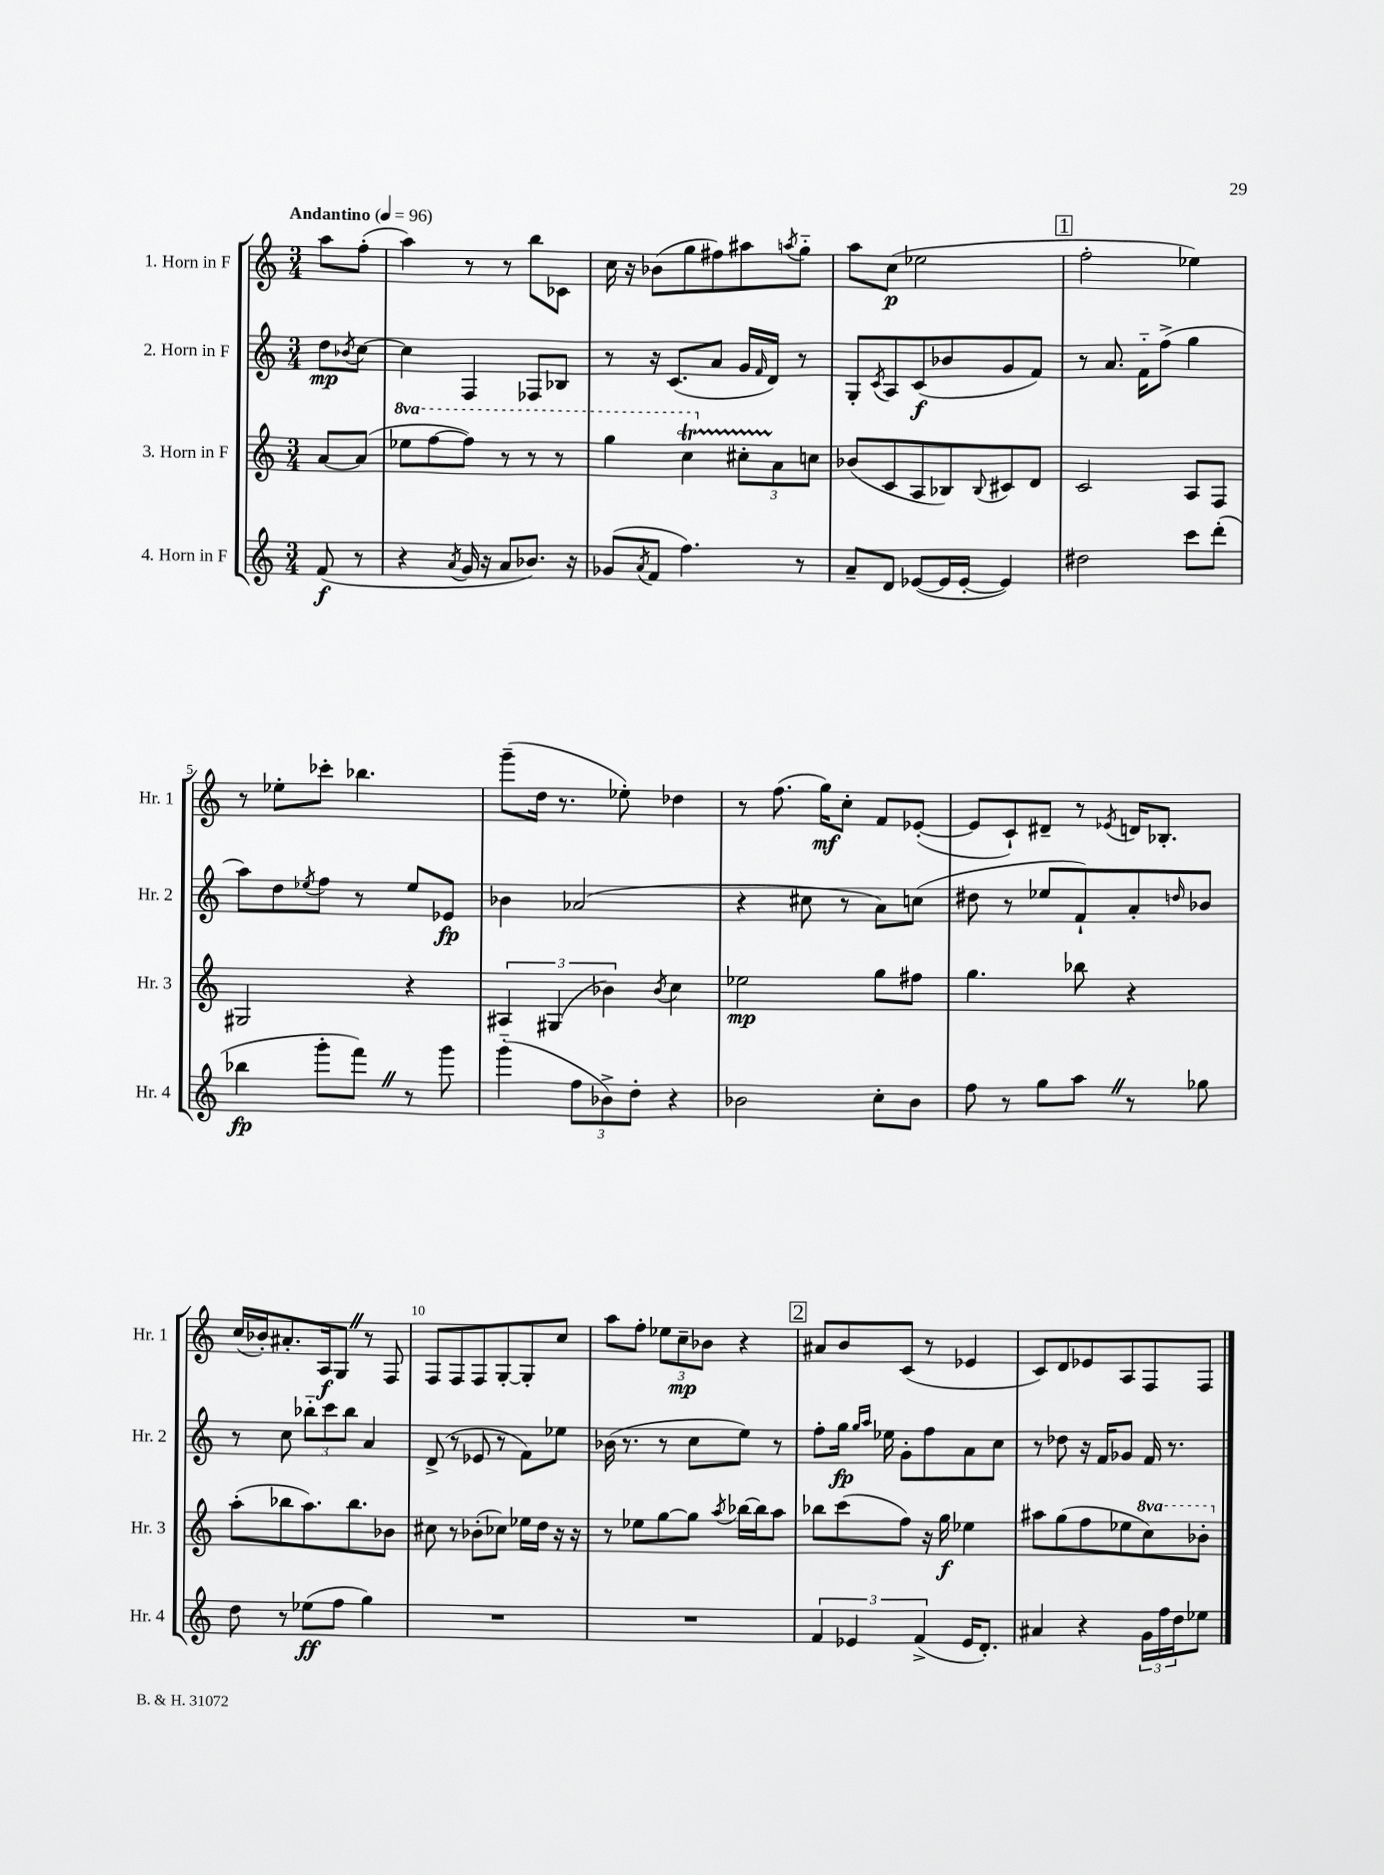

**kern	**kern	**kern	**kern
*staff4	*staff3	*staff2	*staff1
*clefG2	*clefG2	*clefG2	*clefG2
*k[]	*k[]	*k[]	*k[]
*M3/4	*M3/4	*M3/4	*M3/4
*MM96	*MM96	*MM96	*MM96
(8f	[8a	8dd	8aa
.	.	8qb-	.
8r	(8a]	[8cc	(8ff'
=	=	=	=
4r	8eee-	4cc]	4aa)
.	[8fff	.	.
8qa	.	.	.
16g	8fff])	4F	8r
16r	.	.	.
8a	8r	.	8r
8.b-)	8r	8F-	8bb
.	8r	8B-	8c-
16r	.	.	.
=	=	=	=
(8g-	4ggg	8r	16cc
.	.	.	16r
8qa	.	.	.
8f	.	16r	(8b-
.	.	(8.c	.
4.ff)	4ccc	.	8gg
.	.	8a	8ff#)
.	12cc#'	16g	8aa#
.	.	16qqf	.
.	.	16d)	.
.	12a	.	.
.	.	.	8qaa
8r	.	8r	8gg'~
.	12cc	.	.
=	=	=	=
8a~	(8b-	8G'	8aa
.	.	8qc	.
8d	8c	8A	(8cc
([8e-	8A	(8c	2ee-
16e-]	8B-)	8b-	.
[16e-'	.	.	.
.	8qqB-	.	.
4e-])	8c#	8g	.
.	8d	8f)	.
=	=	=	=
2dd#	2c	8r	2ff'
.	.	8.a	.
.	.	16f'~	.
.	.	(8ff^	.
8ccc	8A	4gg	4ee-)
(8ddd'	8F	.	.
=	=	=	=
4bb-	2G#	8aa)	8r
.	.	8dd	8ee-'
.	.	8qee-	.
8ggg'	.	8ff	8ccc-'
8fff)	.	8r	4.bb-
8r	4r	8ee-	.
8ggg	.	8e-	.
=	=	=	=
(4ggg'~	6A#	4b-	(8ggg~
.	.	.	16dd
.	(6G#	.	.
.	.	.	8.r
12ff	.	(2a-	.
12b-^)	6b-)	.	.
.	.	.	8ee-')
12dd'	.	.	.
.	8qb-	.	.
4r	4cc	.	4dd-
=	=	=	=
2b-	2ee-	4r	8r
.	.	.	(8.ff
.	.	8cc#	.
.	.	.	16gg)
.	.	8r	8cc'
8cc'	8gg	8a)	8f
8b-	8ff#	(8cc	([8e-'
=	=	=	=
8ff	4.gg	8dd#	8e-]
8r	.	8r	8c`)
8gg	.	8ee-	8d#~
8aa	8bb-	8f`)	8r
.	.	.	8qe-
8r	4r	8a'	16d
.	.	.	8.B-'
.	.	16qqdd	.
8gg-	.	8b-	.
=	=	=	=
8dd	(8aa'	8r	(16cc
.	.	.	16b-')
8r	8bb-	8cc	8.a#'
(8ee-	8.aa)	12bb-'~	.
.	.	.	16A
.	.	12ccc	.
8ff	.	.	8G
.	.	12bb-	.
.	8.bb-	.	.
4gg)	.	4a	8r
.	8b-	.	8F
=	=	=	=
2.r	8cc#	(8d^	8F
.	8r	8r	8F
.	(8b-'	8e-	8F
.	8cc-)	8r	[8G'
.	16ee-	8f)	8G']
.	16dd	.	.
.	16r	8ee-	8cc
.	16r	.	.
=	=	=	=
2.r	8r	(16b-	8aa
.	.	8.r	.
.	8ee-	.	8ff'
.	[8gg	8r	12ee-
.	.	.	12cc~
.	8gg]	8cc	.
.	.	.	12b-
.	8qaa	.	.
.	[16bb-	8ee)	4r
.	16bb-]	.	.
.	8aa	8r	.
=	=	=	=
6f	8bb-	8ff'	8a#
.	(8ccc	16gg	8b
6e-	.	.	.
.	.	16qqgg	.
.	.	16qqaa	.
.	.	16ee-	.
.	8ff)	8g'	(8c
(6f^	.	.	.
.	16r	8ff	8r
.	16gg	.	.
16e-	4ee-	8a	4e-
8.d')	.	.	.
.	.	8cc	.
=	=	=	=
4a#	8aa#	8r	8c)
.	(8gg	8dd-	8d
4r	8ff	16r	8e-
.	.	16f	.
.	8ee-	8g-	8A
24g	8ccc)	16f	8F
24ff	.	.	.
.	.	8.r	.
24dd	.	.	.
8ee-	8bb-'	.	8F
==	==	==	==
*-	*-	*-	*-
